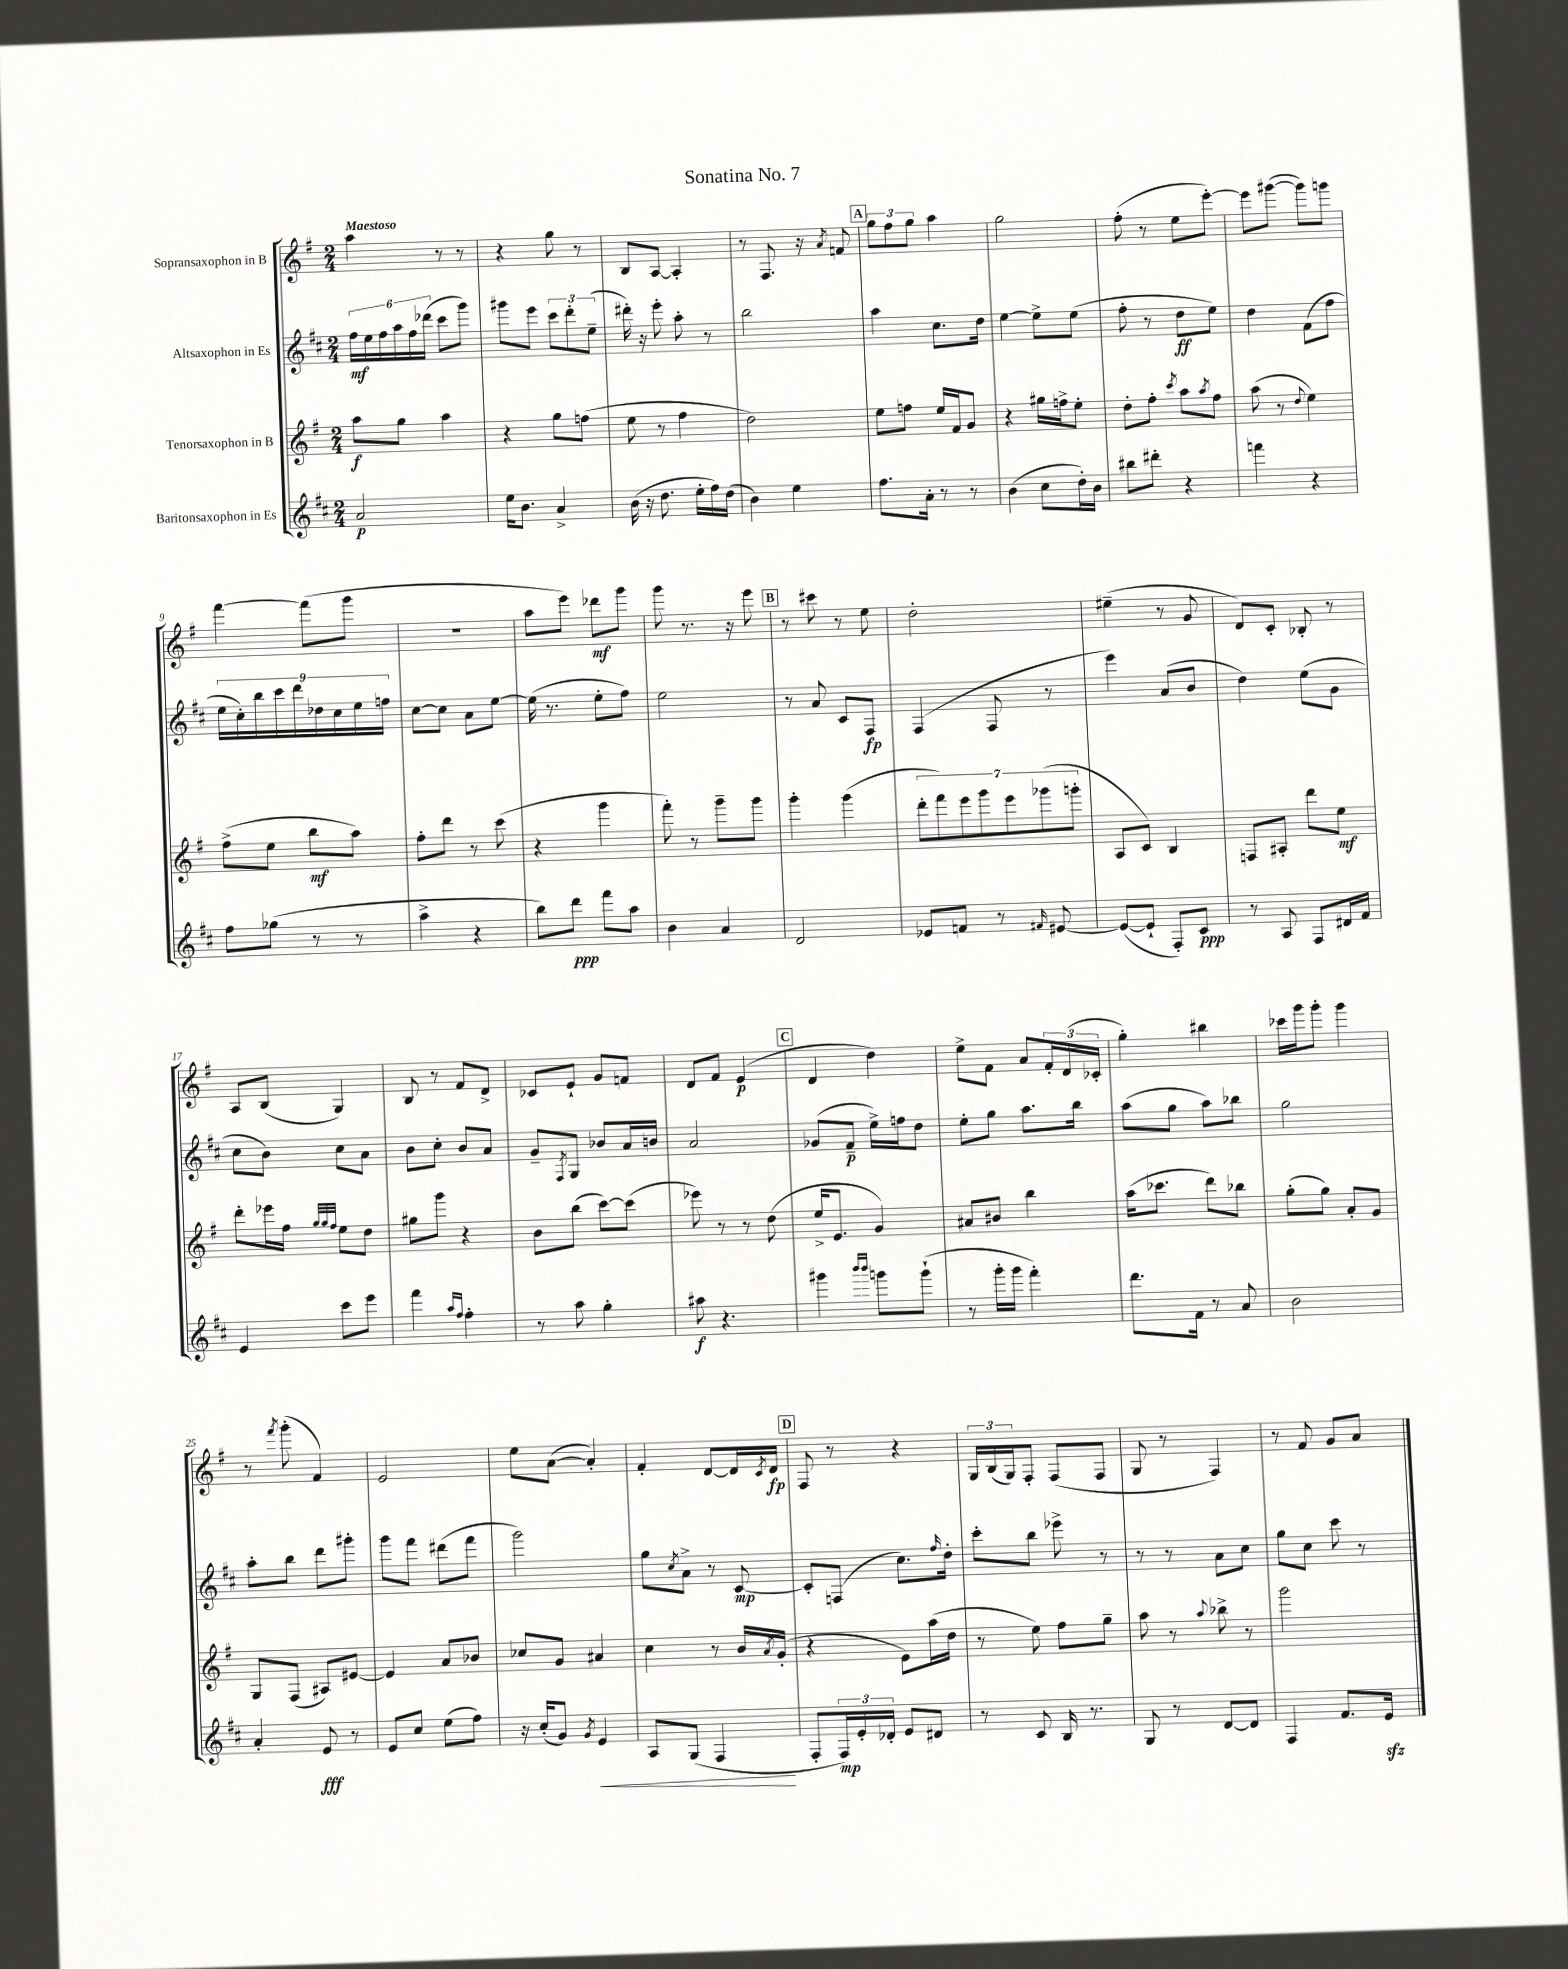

**kern	**kern	**kern	**kern
*staff4	*staff3	*staff2	*staff1
*clefG2	*clefG2	*clefG2	*clefG2
*k[f#c#]	*k[f#]	*k[f#c#]	*k[f#]
*M2/4	*M2/4	*M2/4	*M2/4
2a/	8aa\L	24ff#\LL	4aa\
.	.	24ee\	.
.	.	24ff#\	.
.	8gg\J	24aa\	.
.	.	24ff#\	.
.	.	(24ddd-\JJ	.
.	4aa\	8ccc#\L	8r
.	.	8ggg\J)	8r
=	=	=	=
16ee\LK	4r	8ggg#\L	4r
8.b\J	.	.	.
.	.	8eee\J	.
4a^/	8gg\L	12ccc#\L	8gg\
.	.	12ddd'\	.
.	(8ff\J	.	8r
.	.	(12ee~\J	.
=	=	=	=
(16b\	8ee\	16ddd#'\)	8B/L
16r	.	16r	.
8.dd\	8r	8eee'\	[8A/J
.	4ff#\	8aa'\	4A'/]
16ee'\LL	.	.	.
16ff#\)	.	8r	.
(16dd\JJ	.	.	.
=	=	=	=
4b\)	2dd\)	2bb\	8r
.	.	.	8.F#/
4ee\	.	.	.
.	.	.	16r
.	.	.	8qa/
.	.	.	8f/
=	=	=	=
8.ff#\L	8ee\L	4aa\	12gg\L
.	.	.	12ff#\
.	8ff\J	.	.
.	.	.	12gg\J
16a'\Jk	.	.	.
8r	16ee/LL	8.cc#\L	4aa\
.	16f#/J	.	.
8r	8g/J	.	.
.	.	16dd\Jk	.
=	=	=	=
(4b\	4r	[4ee\	2gg\
8cc#\L	16gg#\LL	8ee^\]L	.
.	16ff^\J	.	.
16dd'\L)	8ee'\J	(8ee\J	.
16b\JJ	.	.	.
=	=	=	=
8bb#\L	8dd'\L	8ff#'\	(8ff#'\
8ddd#'\J	8ff#'\J	8r	8r
.	8qccc/	.	.
4r	8aa\L	8dd\L	8ee\L
.	8qaa/	.	.
.	8ff#\J	8ee\J)	[8eee'\J)
=	=	=	=
4fff\	(8aa\	4dd\	8eee\]L
.	8r	.	([8ggg#\J
.	8qqdd/	.	.
4r	4ee\)	(8f#\L	8ggg#\]L)
.	.	8ff#\J	8ggg\J
=	=	=	=
8ff#\L	(8ff#^\L	18ee\LL	[4fff#\
.	.	18cc#'\)	.
.	.	18bb\	.
(8gg-\J	8ee\J	.	.
.	.	18ccc#\	.
.	.	18ddd\	.
8r	8bb\L	.	(8fff#\]L
.	.	18dd-\	.
.	.	18cc#\	.
8r	8aa\J)	.	8ggg\J
.	.	18ee\	.
.	.	18ff\JJ	.
=	=	=	=
4aa^\	8ff#'\L	[8cc#\L	2r
.	8ddd\J	8cc#\]J	.
4r	8r	8a\L	.
.	(8ccc\	[8ee\J	.
=	=	=	=
8bb\L)	4r	(16ee\]	8aa\L
.	.	8.r	.
8ddd\J	.	.	8eee\J)
8fff#\L	4ggg\	8ee'\L	8ddd-\L
8aa\J	.	8ff#\J)	8ggg\J
=	=	=	=
4b\	8fff#'\)	2ee\	8ggg\
.	8r	.	8.r
4a/	8ggg~\L	.	.
.	.	.	16r
.	8ggg\J	.	8eee\
=	=	=	=
2d/	4ggg'\	8r	8r
.	.	8a/	8ccc#\
.	(4ggg\	8c#/L	8r
.	.	8F#/J	8ee\
=	=	=	=
8e-/L	14ddd'\L	(4F#/	2dd'\
.	14fff#\)	.	.
8f/J	.	.	.
.	14eee\	.	.
.	14ggg\	.	.
8r	.	8F#/	.
.	14eee\	.	.
.	(14ggg-\	.	.
16qqf#/	.	.	.
[8e#/	.	8r	.
.	14ggg'\J	.	.
=	=	=	=
(8e#/_L	8A/L	4eee\)	(4ee#~\
8e#`/]J	8c/J)	.	.
8F#'/L)	4B/	(8a/L	8r
8c#/J	.	8b/J	8g/
=	=	=	=
8r	8F/L	4dd\)	8d/L)
8A/	8A#'/J	.	8c'/J
8F#/L	8ddd\L	(8ee\L	8B-'/
16d#/L	8ee\J	8g\J	8r
16f#/JJ	.	.	.
=	=	=	=
4e/	8ddd'\L	8cc#\L	8A/L
.	16eee-\L	8b\J)	(8B/J
.	16ff#\JJ	.	.
.	32qqgg/LLL	.	.
.	32qqgg/	.	.
.	32qqff#/JJJ	.	.
8ccc#\L	8ee\L	8cc#\L	4G/)
8eee\J	8dd\J	8a\J	.
=	=	=	=
4fff#\	8gg#\L	8b\L	8B/
.	8ggg\J	8cc#'\J	8r
16qqaa/LL	.	.	.
16qqff#/JJ	.	.	.
4ff#'\	4r	8b/L	8f#/L
.	.	8a/J	8d^/J
=	=	=	=
8r	8b\L	8g~/L	8c-/L
.	.	8qF#/	.
8aa\	(8bb\J	8G/J	8e`/J
4gg'\	[8ccc\L)	8b-/L	8g/L
.	(8ccc\]J	16a/L	8f/J
.	.	16b/JJ	.
=	=	=	=
8aa#\	8eee-\)	2a/	8d/L
4.r	8r	.	8f#/J
.	8r	.	(4e/
.	(8dd\	.	.
=	=	=	=
4ggg#\	16ee^/LK	(8g-/L	4d/
.	8.e/J	.	.
.	.	8f#~/J	.
16qqbbb/LL	.	.	.
16qqbbb/JJ	.	.	.
8ggg\L	4g/)	16ee^\LL)	4dd\)
.	.	16ff\J	.
(8ggg`\J	.	8dd\J	.
=	=	=	=
8r	8a#/L	8ee'\L	8ee^\L
16ggg'\LL	8b#/J	8gg\J	8f#\J
16ggg\JJ	.	.	.
4fff#'\)	4bb\	8.aa\L	8a/L
.	.	.	24f#'/L
.	.	.	(24d/
.	.	16bb\Jk	.
.	.	.	24c-'/JJ
=	=	=	=
8.ddd\L	(16aa\LK	(8aa\L	4gg'\)
.	8.ccc-\J	.	.
.	.	8gg\J	.
16f#\Jk	.	.	.
8r	8ddd\L)	8aa\L)	4bb#\
8a/	8bb-\J	8bb-\J	.
=	=	=	=
2b\	(8gg'\L	2gg\	16ccc-\LL
.	.	.	16ggg\J
.	8gg\J)	.	8ggg'\J
.	8a'/L	.	4ggg\
.	8g/J	.	.
=	=	=	=
4a'/	8G/L	8aa'\L	8r
.	.	.	8qfff#/
.	(8F#/J	8bb\J	(8ggg'\
8e/	8A#/L)	8ddd\L	4f#/)
8r	[8e#/J	8ggg#'\J	.
=	=	=	=
8e/L	4e#/]	8ggg\L	2e/
8cc#/J	.	8fff#\J	.
(8ee\L	8a/L	(8ddd#\L	.
8ff#\J)	8b-/J	8fff#\J	.
=	=	=	=
16r	8cc-/L	2ggg\)	8ee\L
(16cc#'/LK	.	.	.
8g/J)	8g/J	.	([8a\J
8qg/	.	.	.
4e/	4a#/	.	4a'/])
=	=	=	=
8A/L	4cc\	8gg\L	4f#'/
.	.	8qcc#/	.
(8G/J	.	8a^\J	.
4F#/	8r	8r	[8d/L
.	16b/LL	[8c#/	16d/]L
.	8qa/	.	8qc/
.	(16g'/JJ	.	16d/JJ
=	=	=	=
8F#'/L	4r	8c#'/]L	8F#/
24F#/L)	.	(8F/J	8r
24e'/	.	.	.
24d-'/JJ	.	.	.
8e/L	8e\L)	8.cc#\L)	4r
8d#/J	(16aa\L	.	.
.	.	16qqff#/	.
.	16dd\JJ	16dd'\Jk	.
=	=	=	=
8r	8r	8ccc#'\L	24G/LL
.	.	.	(24B/
.	.	.	24G/J)
8c#/	8ee\)	8bb\J	8F#'/J
16B/	8ff#\L	8eee-^\	(8F#/L
8.r	.	.	.
.	8gg~\J	8r	8F#/J
=	=	=	=
8G/	8aa\	8r	8G/
8r	8r	8r	8r
.	8qqaa/	.	.
[8d/L	8bb-^\	8a\L	4F#/)
8d/]J	8r	8cc#\J	.
=	=	=	=
4F#/	2ggg\	8gg\L	8r
.	.	8cc#\J	8f#/
8.f#/L	.	8ccc#\	8g/L
.	.	8r	8a/J
16e/Jk	.	.	.
==	==	==	==
*-	*-	*-	*-
